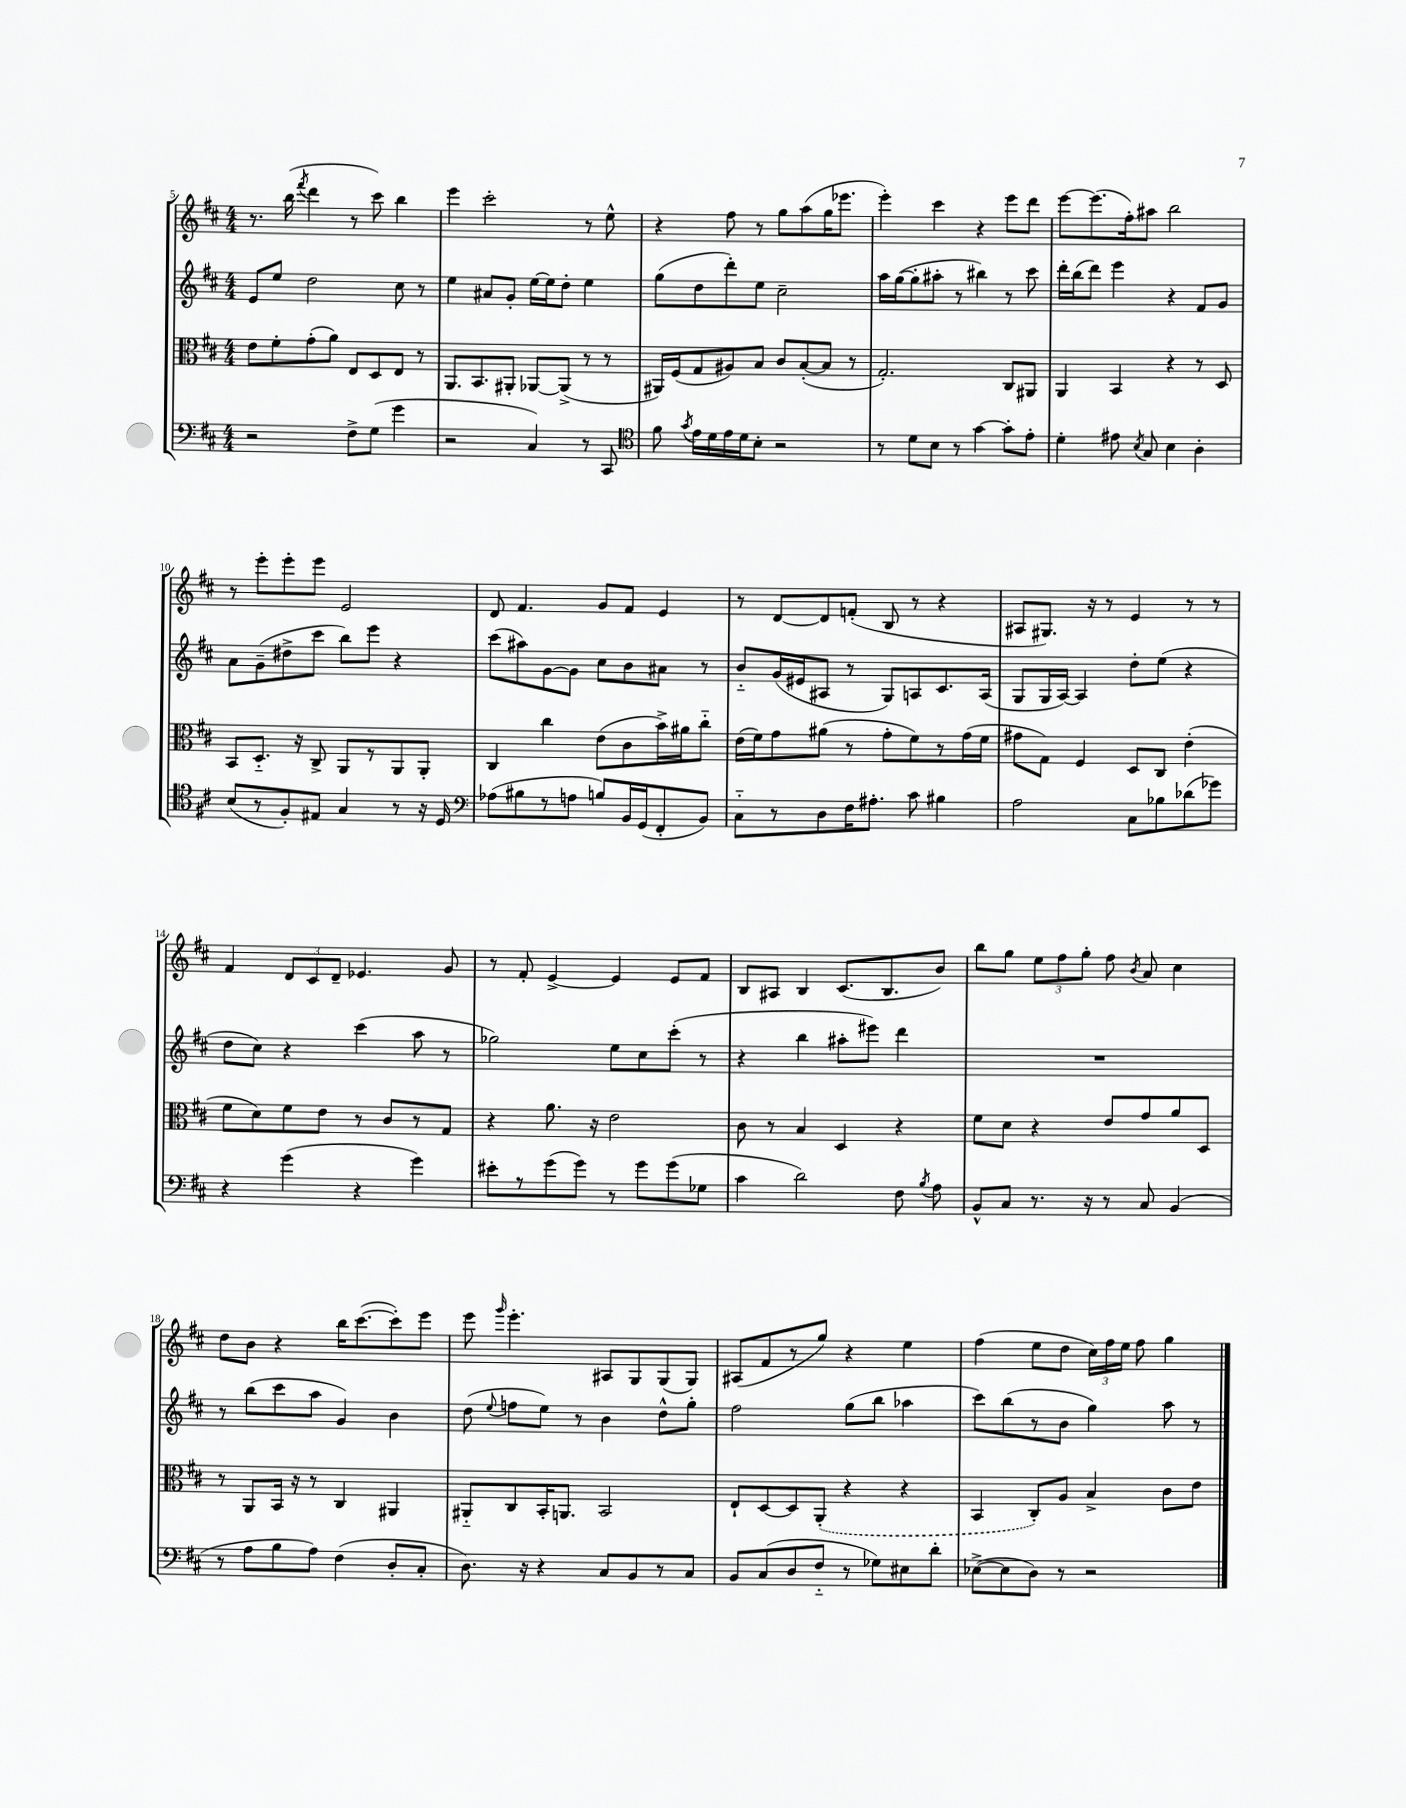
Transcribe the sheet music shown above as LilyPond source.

<<
\new StaffGroup <<
\new Staff = "s0" {
    \clef treble \key d \major \numericTimeSignature \time 4/4
    \autoBeamOff r8. b''16( \acciaccatura { fis'''8 } d'''4 r8 cis'''8) b''4 |
    e'''4 cis'''2-. r8 e''8-^ |
    r4 fis''8 r8 g''8[ a''8( g''16 ees'''8.] |
    e'''4-.) cis'''4 r4 e'''8[ d'''8] |
    e'''8[~ e'''8.( fis''16-.) ais''8] b''2 |
    r8 e'''8[-. e'''8-. e'''8] e'2 |
    d'8 fis'4. g'8[ fis'8] e'4 |
    r8 d'8[~ d'8 f'8]-.( b8 r8 r4 |
    ais8[ gis8.]) r16 r8 e'4 r8 r8 |
    fis'4 \tuplet 3/2 { d'8[ cis'8 d'8]-- } ees'4. g'8 |
    r8 fis'8-. e'4~-> e'4 e'8[ fis'8] |
    b8[ ais8] b4 cis'8.[( b8. b'8]) |
    b''8[ g''8] \tuplet 3/2 { e''8[ fis''8 g''8]-. } fis''8 \acciaccatura { b'8 } a'8 cis''4 |
    d''8[ b'8] r4 b''16[ cis'''8.~( cis'''8-.) e'''8] |
    e'''8 \grace { g'''16 } e'''4.-. ais8[ g8 g8( g8]) |
    ais8[( fis'8 r8 g''8]) r4 e''4 |
    fis''4( e''8[ d''8] \tuplet 3/2 { cis''16[) fis''16 e''16] } fis''8 g''4 \bar "|." |
}
\new Staff = "s1" {
    \clef treble \key d \major \numericTimeSignature \time 4/4
    \autoBeamOff e'8[ e''8] d''2 cis''8 r8 |
    e''4 ais'8[ g'8]-. e''16[~ e''16 d''8]-. e''4 |
    g''8[( d''8 d'''8-.) e''8] cis''2-- |
    a''16[ g''16~( g''8-. ais''8]-. r8 bis''4) r8 cis'''8 |
    d'''16[-. b''16( d'''8]) e'''4 r4 fis'8[ g'8] |
    a'8[ g'8--( dis''8-> cis'''8] b''8[) e'''8] r4 |
    cis'''8[( ais''8) g'8~ g'8] cis''8[ b'8 ais'8] r8 |
    b'8[-_ g'16( eis'16 ais8] r8 g8[) a8 cis'8. a16]( |
    g8[ g16 a16]~) a4 d''8[-. e''8]( r4 |
    d''8[ cis''8]) r4 cis'''4( a''8 r8 |
    ges''2) e''8[ cis''8 cis'''8]-.( r8 |
    r4 b''4 ais''8[-. eis'''8]) d'''4 |
    R1 |
    r8 b''8[( cis'''8 a''8] g'4) b'4 |
    d''8( \appoggiatura { e''8 } f''8[ e''8]) r8 b'4 d''8[-^ g''8]-. |
    fis''2 g''8[( b''8] aes''4 |
    cis'''8[) b''8( r8 b'8] g''4) a''8 r8 \bar "|." |
}
\new Staff = "s2" {
    \clef alto \key d \major \numericTimeSignature \time 4/4
    \autoBeamOff e'8[ fis'8-. g'8-.( a'8]) e8[ d8 e8] r8 |
    a,8.[ b,8. ais,8]-. aes,8[~ aes,8]->( r8 r8 |
    ais,16[) fis16( g8 ais8) b8] cis'8[ b8~-.( b8] r8 |
    g2.-.) cis8[ ais,8] |
    a,4 b,4 r4 r8 d8 |
    b,8[ d8.]-_ r16 cis8-> a,8[ r8 a,8 a,8]-. |
    cis4 cis''4 e'8[( cis'8 b'16->) ais'16 cis''8]-_ |
    e'16[( fis'16) g'8 ais'8]( r8 g'8[-. fis'8) r8 g'16( fis'16] |
    gis'8[ g8]) fis4 d8[ cis8] e'4-.( |
    fis'8[ d'8) fis'8 e'8] r8 cis'8[ r8 g8] |
    r4 a'8. r16 e'2 |
    cis'8 r8 b4 d4 r4 |
    fis'8[ d'8] r4 e'8[ g'8 a'8 d8] |
    r8 a,8[ b,16] r16 r8 cis4 ais,4 |
    ais,8[-_ cis8 b,16-. a,8.] b,2 |
    e8[-! d8~ d8 \once \slurDashed a,8]-.( r4 r4 |
    b,4 cis8[-.) a8] b4-> cis'8[ e'8] \bar "|." |
}
\new Staff = "s3" {
    \clef bass \key d \major \numericTimeSignature \time 4/4
    \autoBeamOff r2 fis8[-> g8]( g'4 |
    r2 cis4) r8 cis,8 |
    \clef tenor fis'8 \acciaccatura { g'8 } e'16[ d'16 e'16 d'16 b8]-. r2 |
    r8 d'8[ b8] r8 g'4~ g'8[-. e'8]-. |
    d'4-. eis'8 \acciaccatura { b8 } g8 b4 a4-. |
    b8[( r8 fis8-.) eis8] g4 r8 r16 d16 |
    \clef bass aes8[( bis8 r8 a8] b8[) b,16 g,16( fis,8-. b,8]) |
    cis8[-_ r8 d8 fis16 ais8.]-. cis'8 bis4 |
    a2 cis8[ bes8 des'8( ges'8]) |
    r4 g'4( r4 g'4) |
    eis'8[-. r8 g'8( g'8]) r8 g'8[ g'8( ges8] |
    cis'4 d'2) fis8 \acciaccatura { b8 } a8 |
    b,8[-^ cis8] r8. r16 r8 cis8 b,4( |
    r8 a8[ b8 a8]) fis4( d8[-. cis8]-. |
    d8.) r16 r4 cis8[ b,8 r8 cis8] |
    b,8[ cis8( d8 fis8]-_ r8 ges8[) eis8 d'8]-. |
    ees8[~->( ees8 d8]) r8 r2 \bar "|." |
}
>>
>>
\layout { \context { \Score currentBarNumber = #5 } }
